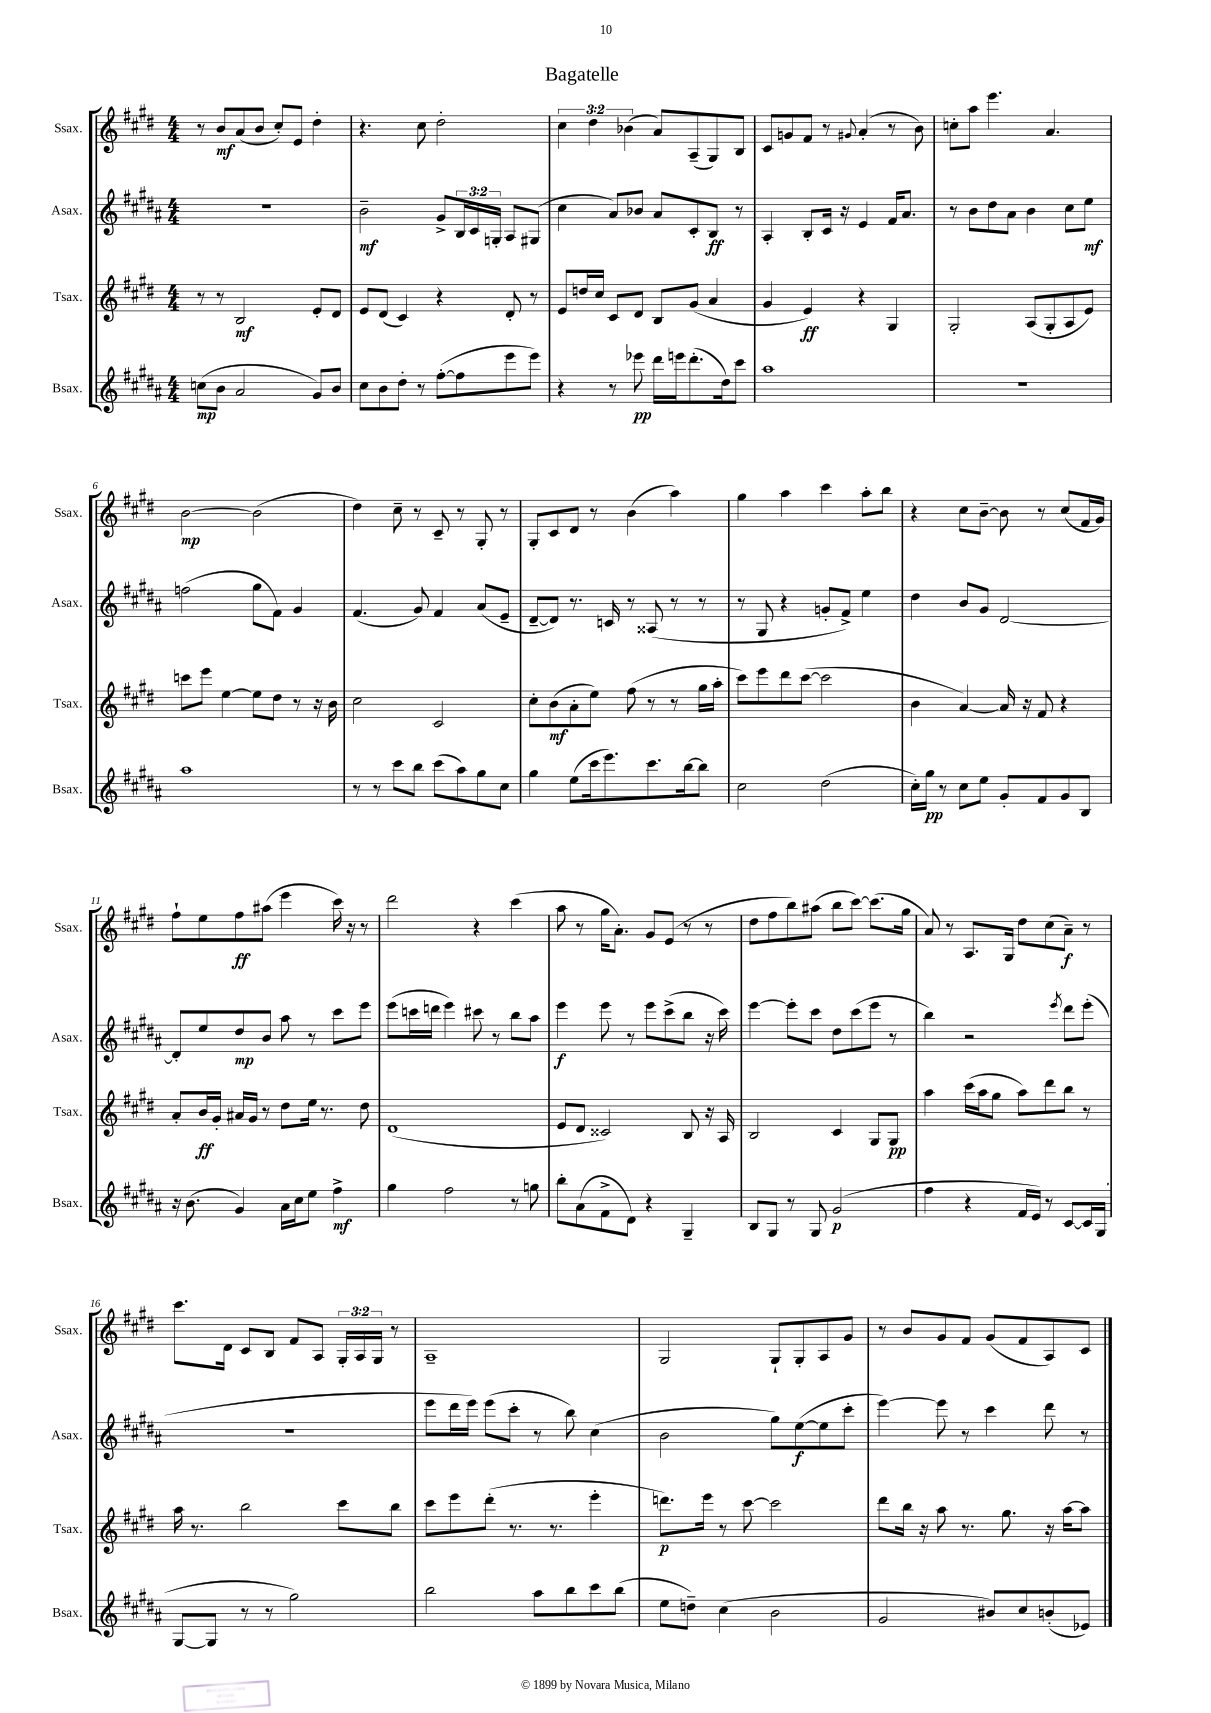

**kern	**kern	**kern	**kern
*staff4	*staff3	*staff2	*staff1
*clefG2	*clefG2	*clefG2	*clefG2
*k[f#c#g#d#a#]	*k[f#c#g#d#]	*k[f#c#g#d#a#]	*k[f#c#g#d#]
*M4/4	*M4/4	*M4/4	*M4/4
(8cc	8r	1r	8r
8b	8r	.	8b
2a#	2B	.	(8a
.	.	.	8b
.	.	.	8cc#')
.	.	.	8e
8g#)	8e'	.	4dd#'
8b	8d#	.	.
=	=	=	=
8cc#	8e	2b~	4.r
8b	(8d#	.	.
8dd#'	4c#)	.	.
8r	.	.	8cc#
([8ff#'	4r	8g#^	2dd#'
8ff#]	.	24B	.
.	.	24c#	.
.	.	24G'	.
8eee	8d#'	8A#	.
8eee)	8r	(8G#	.
=	=	=	=
4r	8e	4cc#	6cc#
.	16dd	.	.
.	.	.	6dd#
.	16cc#	.	.
8r	8c#	8a#)	.
.	.	.	(6b-
8eee-	8d#	8b-	.
16ddd#	8B	8a#	8a)
16eee	.	.	.
(8.ddd#'	(8g#	8c#'	(8A~
.	4a	8B	8G#)
16dd#)	.	.	.
8ccc#	.	8r	8B
=	=	=	=
1aa#	4g#	4A#'	8c#
.	.	.	8g
.	4e)	8B'	8f#
.	.	16c#	8r
.	.	16r	.
.	.	.	8qqg#
.	4r	4e	(4a'
.	4G#	16f#	8r
.	.	8.a#	.
.	.	.	8b)
=	=	=	=
1r	2G#'	8r	8cc'
.	.	8b	8aa
.	.	8dd#	4.eee
.	.	8a#	.
.	(8A	4b	.
.	8G#'	.	4.a
.	8A	8cc#	.
.	8e)	8ee	.
=	=	=	=
1aa#	8ccc	(2ff	[2b
.	8eee	.	.
.	[4ee	.	.
.	8ee]	8gg#	(2b]
.	8dd#	8f#)	.
.	8r	4g#	.
.	16r	.	.
.	16b	.	.
=	=	=	=
8r	2cc#	(4.f#	4dd#)
8r	.	.	.
8ccc#	.	.	8cc#~
8bb	.	8g#)	8r
(8ccc#	2c#	4f#	8c#~
8aa#)	.	.	8r
8gg#	.	(8a#	8G#'
8cc#	.	8e~	8r
=	=	=	=
4gg#	8cc#'	[8d#~	8G#'
.	(8b	8d#])	8c#
(8ee	8a'	8.r	8d#
16ccc#	8ee)	.	8r
8.eee)	.	16c	.
.	(8ff#	8r	(4b
8.ccc#	8r	(8A##	.
.	8r	8r	4aa)
[16bb	.	.	.
8bb]	16gg#	8r	.
.	16aa'	.	.
=	=	=	=
2cc#	8ccc#)	8r	4gg#
.	8eee	8G#	.
.	8ddd#	4r	4aa
.	([8ccc#	.	.
(2dd#	2ccc#]	8g'	4ccc#
.	.	8f#^)	.
.	.	4ee	8aa'
.	.	.	8bb
=	=	=	=
16cc#')	4b	4dd#	4r
16gg#	.	.	.
8r	.	.	.
8cc#	[4a)	8b	8cc#
8ee	.	8g#	[8b~
8g#'	16a]	[2d#	8b]
.	16r	.	.
8f#	8f#	.	8r
8g#	4r	.	(8cc#
8B	.	.	16f#
.	.	.	16g#)
=	=	=	=
16r	8a'	8d#']	8ff#`
(8.b	.	.	.
.	16b	8ee	8ee
.	16g#'	.	.
4g#)	16a#	8dd#	8ff#
.	16g#	.	.
.	8r	8b	(8aa#
16a#	8dd#	8aa#	4eee
16cc#	.	.	.
8ee	16ee	8r	.
.	8.r	.	.
4ff#^	.	8ccc#	16ccc#)
.	.	.	16r
.	8dd#	8eee	8r
=	=	=	=
4gg#	(1d#	(8eee	2ddd#
.	.	16ccc	.
.	.	16ddd	.
2ff#	.	4eee)	.
.	.	8ccc#	4r
.	.	8r	.
8r	.	8bb	(4ccc#
8gg	.	8aa#	.
=	=	=	=
8bb'	8e	4eee	8aa
(8a#	8d#	.	8r
8f#^	2c##)	8eee	16gg#
.	.	.	8.a')
8d#)	.	8r	.
4r	.	8eee	8g#
.	.	(8ccc#^	(8e
4G#~	8B	8bb	8r
.	16r	16r	8r
.	16A	16ccc#)	.
=	=	=	=
8B	2B	[4eee	8dd#
8G#	.	.	8ff#
8r	.	8eee']	8bb)
8G#	.	8ccc#	(8aa#
(2g#	4c#	8dd#	8bb
.	.	(8ccc#	[8ccc#)
.	8G#	8eee	(8.ccc#]
.	8G#	8r	.
.	.	.	16gg#
=	=	=	=
4ff#	4aa	4bb)	8a)
.	.	.	8r
4r	(16ccc#	2r	8.A
.	16aa	.	.
.	8gg#	.	.
.	.	.	16G#
16f#	8aa)	.	8dd#
16e)	.	.	.
8r	8ddd#	.	(8cc#
.	.	8qeee	.
[8c#	8bb	8ddd#	8a~)
16c#]	8r	(8eee'	8r
(16G#	.	.	.
=	=	=	=
[8G#	16aa	1r	8.ccc#
.	8.r	.	.
8G#]	.	.	.
.	.	.	16d#
8r	2bb	.	8c#
8r	.	.	8B
2gg#)	.	.	8f#
.	.	.	8A
.	8ccc#	.	24G#'
.	.	.	24A
.	.	.	24G#
.	8bb	.	8r
=	=	=	=
2bb	8ccc#	8eee	1A~
.	8eee	16ddd#	.
.	.	16eee)	.
.	(8ddd#'	(8eee	.
.	8.r	8ccc#'	.
8aa#	.	8r	.
.	8.r	.	.
8bb	.	8bb)	.
8ccc#	4eee'	(4cc#	.
(8bb	.	.	.
=	=	=	=
8ee	8.ddd)	2b	2G#
8dd~)	.	.	.
.	16eee	.	.
(4cc#	8r	.	.
.	[8ccc#	.	.
2b	2ccc#]	8gg#)	8G#`
.	.	([8ee	8G#'
.	.	8ee]	8A
.	.	8ccc#'	8g#
=	=	=	=
2g#	8ddd#	[4eee)	8r
.	16bb	.	8b
.	16r	.	.
.	8aa	8eee]	8g#
.	8.r	8r	8f#
8b#)	.	4ccc#	(8g#
.	8.gg#	.	.
8cc#	.	.	8f#
(8b'	16r	8ddd#	8A)
.	[16aa	.	.
8e-)	8aa]	8r	8c#
==	==	==	==
*-	*-	*-	*-
